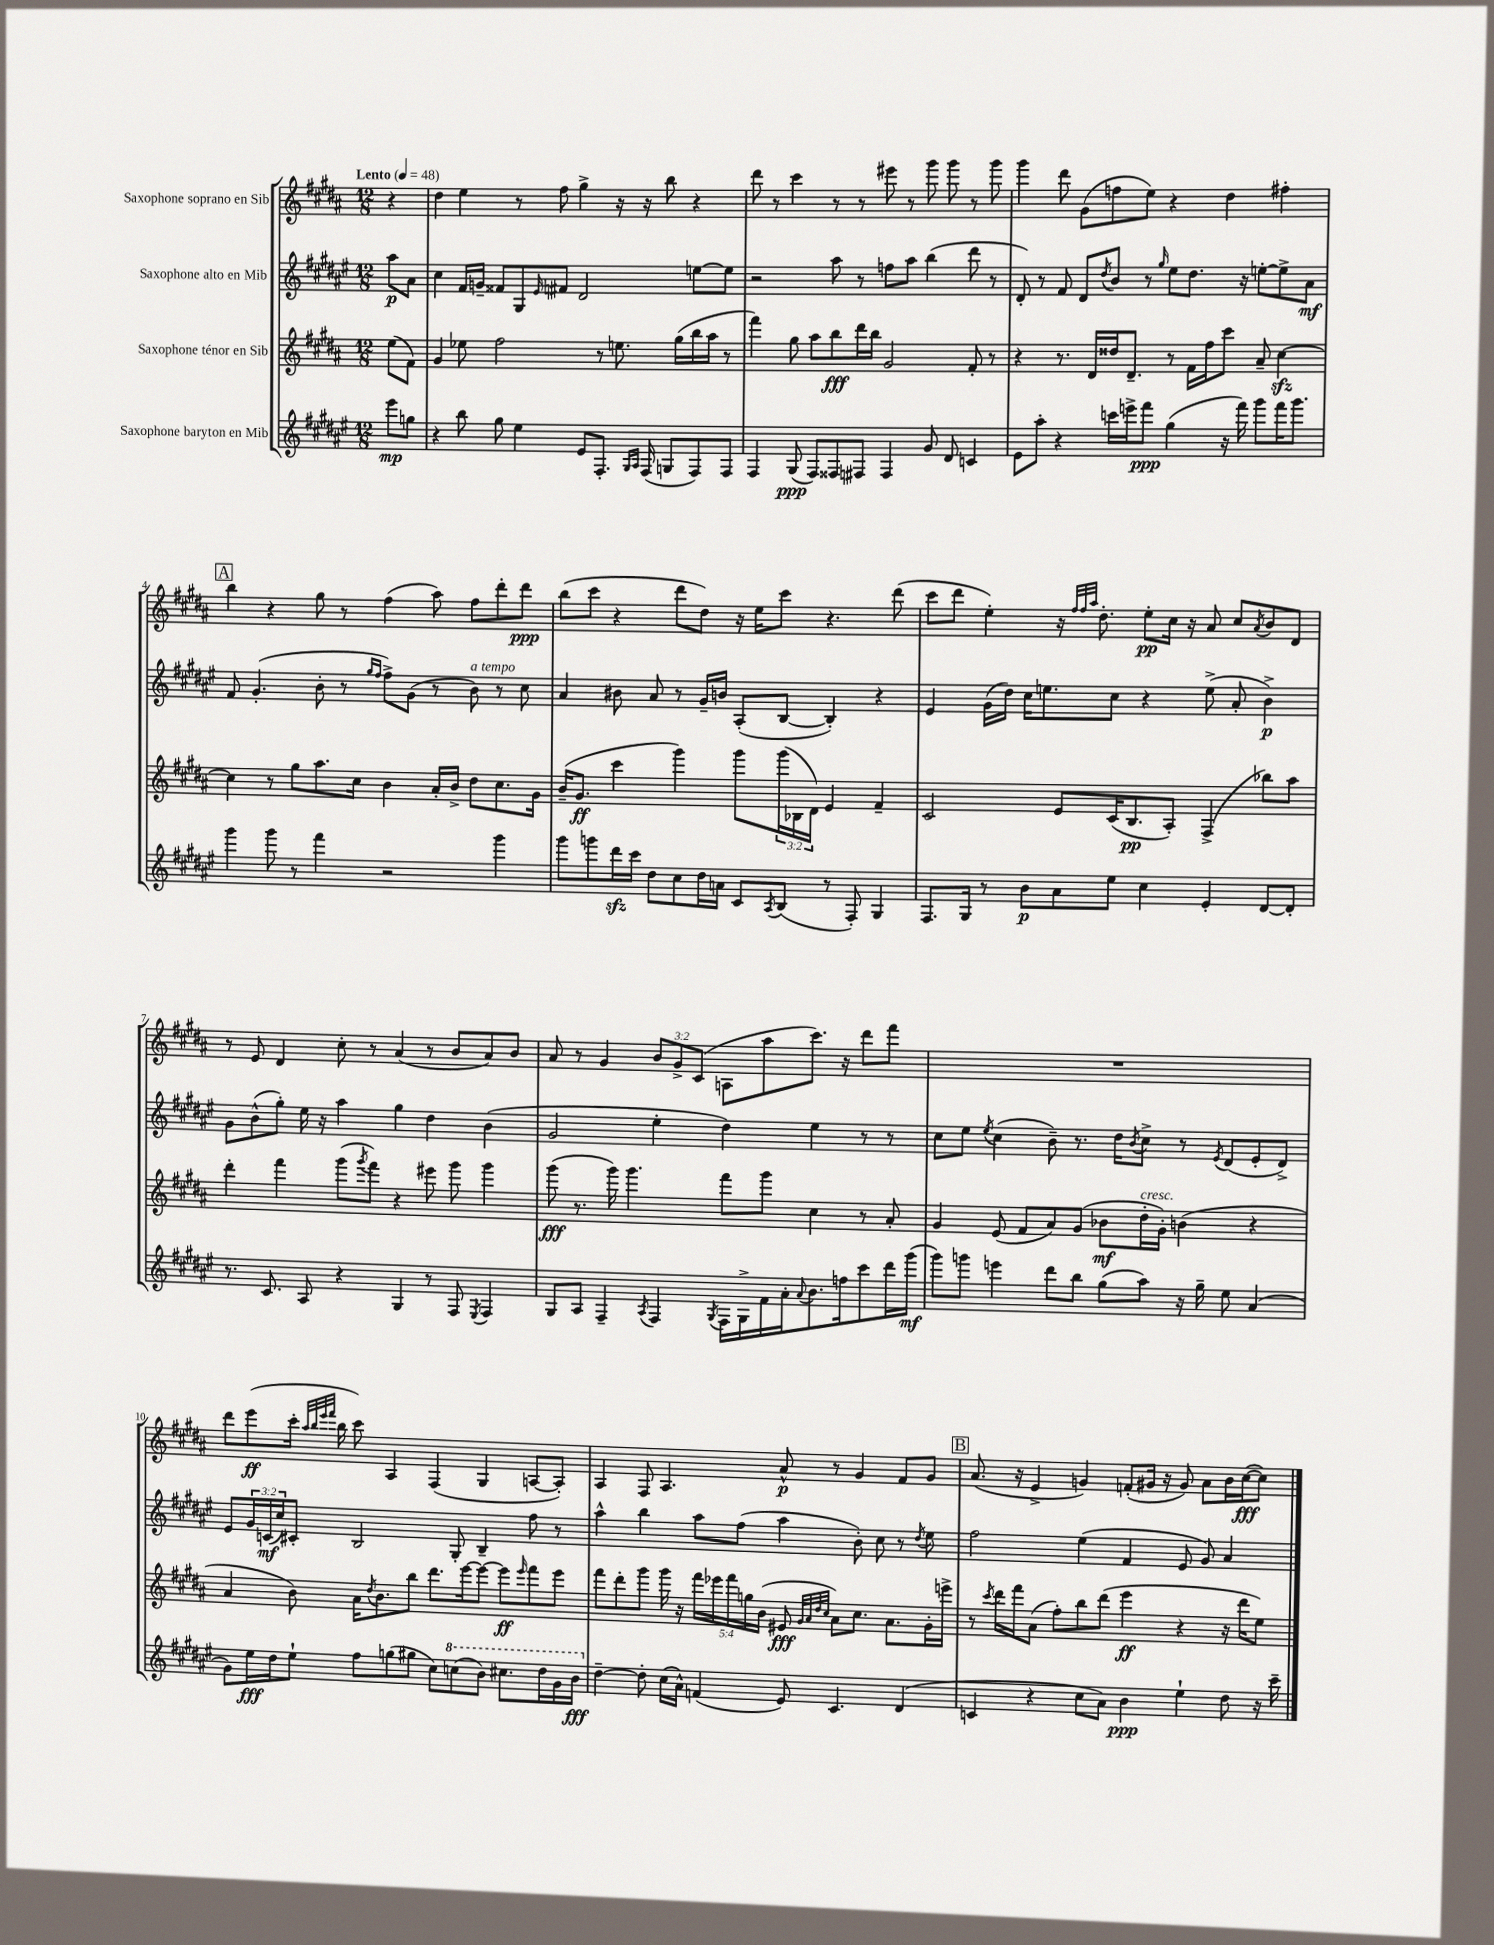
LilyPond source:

<<
\new StaffGroup <<
\new Staff = "s0" \with { instrumentName = "Saxophone soprano en Sib" } {
    \clef treble \key b \major \numericTimeSignature \time 12/8 \override Staff.TupletNumber.text = #tuplet-number::calc-fraction-text \partial 4 \tempo "Lento" 4 = 48
    r4 |
    dis''4 e''4 r8 fis''8 gis''4-> r16 r16 b''8 r4 |
    dis'''8 r8 cis'''4 r8 r8 eis'''8 r8 gis'''8 gis'''8 r8 gis'''8 |
    gis'''4 dis'''8 gis'8( f''8 e''8) r4 dis''4 fis''4-. |
    \mark \markup { \box "A" } b''4 r4 gis''8 r8 fis''4( ais''8) fis''8 dis'''8-. dis'''8\ppp |
    b''8( cis'''8 r4 dis'''8 dis''8) r16 e''16 cis'''8 r4. dis'''8( |
    cis'''8 dis'''8 e''4-.) r16 \grace { fis''32 fis''32 ais''32 } dis''8.-. e''8-.\pp cis''16 r16 ais'8 cis''8 \acciaccatura { ais'8 } b'8 dis'8 |
    r8 e'8 dis'4 cis''8-. r8 ais'4( r8 b'8 ais'8) b'8 |
    ais'8 r8 gis'4 \tuplet 3/2 { b'8 gis'8-> cis'8( } a8 ais''8 cis'''8.) r16 dis'''8 fis'''8 |
    R1. |
    dis'''8 e'''8\ff( cis'''16-. \grace { ais''32 b''32 e'''32 fis'''32 } b''16 cis'''8) ais4 fis4( gis4 a8~ a8-.) |
    ais4 fis8 ais4. ais'8-^\p r8 gis'4 fis'8 gis'8 |
    \mark \markup { \box "B" } ais'8.( r16 e'4-> g'4) f'8-.( gis'16 r16 gis'8) ais'8 b'16 cis''16~\fff( cis''8) \bar "|." |
}
\new Staff = "s1" \with { instrumentName = "Saxophone alto en Mib" } {
    \clef treble \key fis \major \numericTimeSignature \time 12/8 \override Staff.TupletNumber.text = #tuplet-number::calc-fraction-text \partial 4
    ais''8\p ais'8 |
    cis''4 fis'16 g'16-- fisis'8 gis8 \grace { eis'16 } fis'8 dis'2 e''8~ e''8 |
    r2 ais''8 r8 f''8 ais''8 b''4( dis'''8 r8 |
    dis'8-.) r8 fis'8 dis'8 \acciaccatura { dis''8 } b'8 r8 \grace { gis''16 } eis''8 dis''8. r16 e''8~-. e''8-> ais'8\mf |
    \mark \markup { \box "A" } fis'8 gis'4.-.( b'8-. r8 \grace { gis''16 fis''16 } fis''8->) gis'8( r8 b'8^\markup { \italic "a tempo" }) r8 cis''8 |
    ais'4 bis'8 ais'8 r8 gis'16-- b'16 ais8-.( b8~ b4-.) r4 |
    eis'4 gis'16( dis''16) cis''16 e''8. cis''8 r4 e''8->( ais'8-. b'4->\p) |
    gis'8 b'8-^( gis''8-.) eis''16 r16 ais''4 gis''4 dis''4 b'4( |
    gis'2 eis''4-. dis''4) eis''4 r8 r8 |
    cis''8 eis''8 \acciaccatura { eis''8 } cis''4( b'8--) r8. dis''16 \acciaccatura { b'8 } cis''8-> r8 \acciaccatura { eis'8 } dis'8( eis'8-. dis'8->) |
    eis'8 \tuplet 3/2 { gis'16 c'16\mf( cis''16) } cis'8-. b2 gis8-. b4-- fis''8 r8 |
    ais''4-^ b''4 ais''8 fis''8( ais''4 b'8-.) cis''8 r8 \acciaccatura { dis''8 } eis''8 |
    \mark \markup { \box "B" } fis''2 eis''4( fis'4 eis'8 gis'8) ais'4 \bar "|." |
}
\new Staff = "s2" \with { instrumentName = "Saxophone ténor en Sib" } {
    \clef treble \key b \major \numericTimeSignature \time 12/8 \override Staff.TupletNumber.text = #tuplet-number::calc-fraction-text \partial 4
    e''8( fis'8) |
    gis'4 ees''8 fis''2 r8 e''8. gis''16( b''16 ais''16 r8 |
    fis'''4) gis''8 ais''8 b''8\fff dis'''16 b''16 gis'2 fis'8-. r8 |
    r4 r8. dis'16 disis''16 dis'8.-- r8 fis'16 fis''16 cis'''8 ais'8-- cis''4~\sfz |
    \mark \markup { \box "A" } cis''4 r8 gis''8 ais''8. cis''16 b'4 ais'16-. b'16-> dis''8 cis''8. gis'16 |
    b'16--( gis'8.\ff cis'''4 gis'''4) gis'''8 \tuplet 3/2 { gis'''16( bes16 dis'16) } e'4 fis'4-- |
    cis'2 e'8 cis'16( b8.\pp ais8-.) fis4->( bes''8) ais''8 |
    dis'''4-. fis'''4 gis'''8( \acciaccatura { gis'''8 } fis'''8) r4 eis'''8 gis'''8 gis'''4 |
    gis'''8\fff( r8. gis'''16) gis'''4. fis'''8 gis'''8 cis''4 r8 ais'8-. |
    gis'4 e'8( fis'8 ais'8) gis'8( bes'8\mf dis''16-.^\markup { \italic "cresc." } gis'16-.) b'4( r4 |
    ais'4 b'8) ais'16 \acciaccatura { dis''8 } b'8. b''8 dis'''8. e'''16~ e'''8~ e'''8\ff \grace { e'''16 } fis'''8 e'''8 |
    fis'''8 dis'''8-. gis'''8 gis'''16 r16 \tuplet 5/4 { fis'''16 ees'''16 fis'''16 g''16 b'16( } eis'8\fff \grace { gis'32 ais'32 dis''32 cis''32 } ais'8) cis''8. ais'8. gis'16-. e'''16-> |
    \mark \markup { \box "B" } r8 \acciaccatura { cis'''8 } dis'''16 fis'''16 ais'8( fis''8-.) b''8 dis'''8( e'''4\ff r4 r16 dis'''16 e''8) \bar "|." |
}
\new Staff = "s3" \with { instrumentName = "Saxophone baryton en Mib" } {
    \clef treble \key fis \major \numericTimeSignature \time 12/8 \partial 4
    eis'''8\mp g''8 |
    r4 b''8 gis''8 eis''4 eis'8 fis8.-. \grace { gis16 ais16 } fis16( g8 fis8) fis8 |
    fis4 gis8\ppp( fis8) fisis8 fis8 fis4 gis'8 dis'8 c'4 |
    eis'8 ais''8-. r4 c'''16 e'''16-> fis'''8\ppp gis''4( r16 fis'''16) gis'''8 fis'''16 gis'''8. |
    \mark \markup { \box "A" } gis'''4 gis'''8 r8 fis'''4 r2 gis'''4 |
    gis'''8 g'''8 dis'''16\sfz cis'''16 dis''8 cis''8 dis''16 a'16 cis'8 \acciaccatura { ais8 } b8( r8 fis8-.) gis4 |
    fis8. gis16 r8 b'8\p ais'8 eis''8 cis''4 eis'4-. dis'8~ dis'8-. |
    r8. cis'8. ais8 r4 gis4 r8 fis8 \acciaccatura { eis8 } fis4 |
    gis8 ais8 fis4-- \acciaccatura { ais8 } fis4 \acciaccatura { gis8 } fis16 gis16-> fis'16 ais'16-. \appoggiatura { ais'8 } b'8. f''16 cis'''8 dis'''16 gis'''16\mf( |
    gis'''8) g'''8 e'''4 dis'''8 b''8 gis''8( ais''8) r16 gis''16-- eis''8 ais'4( |
    gis'8) eis''16\fff dis''16 eis''8-! fis''8 g''8( gis''8 cis''8) \ottava #1 c'''8( b''8) cis'''8. dis'''16 gis''16 b''16\fff \ottava #0 |
    dis''4~-- dis''8-. cis''16( ais'16-^) f'4( eis'8) cis'4. dis'4( |
    \mark \markup { \box "B" } c'4 r4 cis''8 ais'8) b'4\ppp eis''4-! dis''8 r16 cis'''16-- \bar "|." |
}
>>
>>
